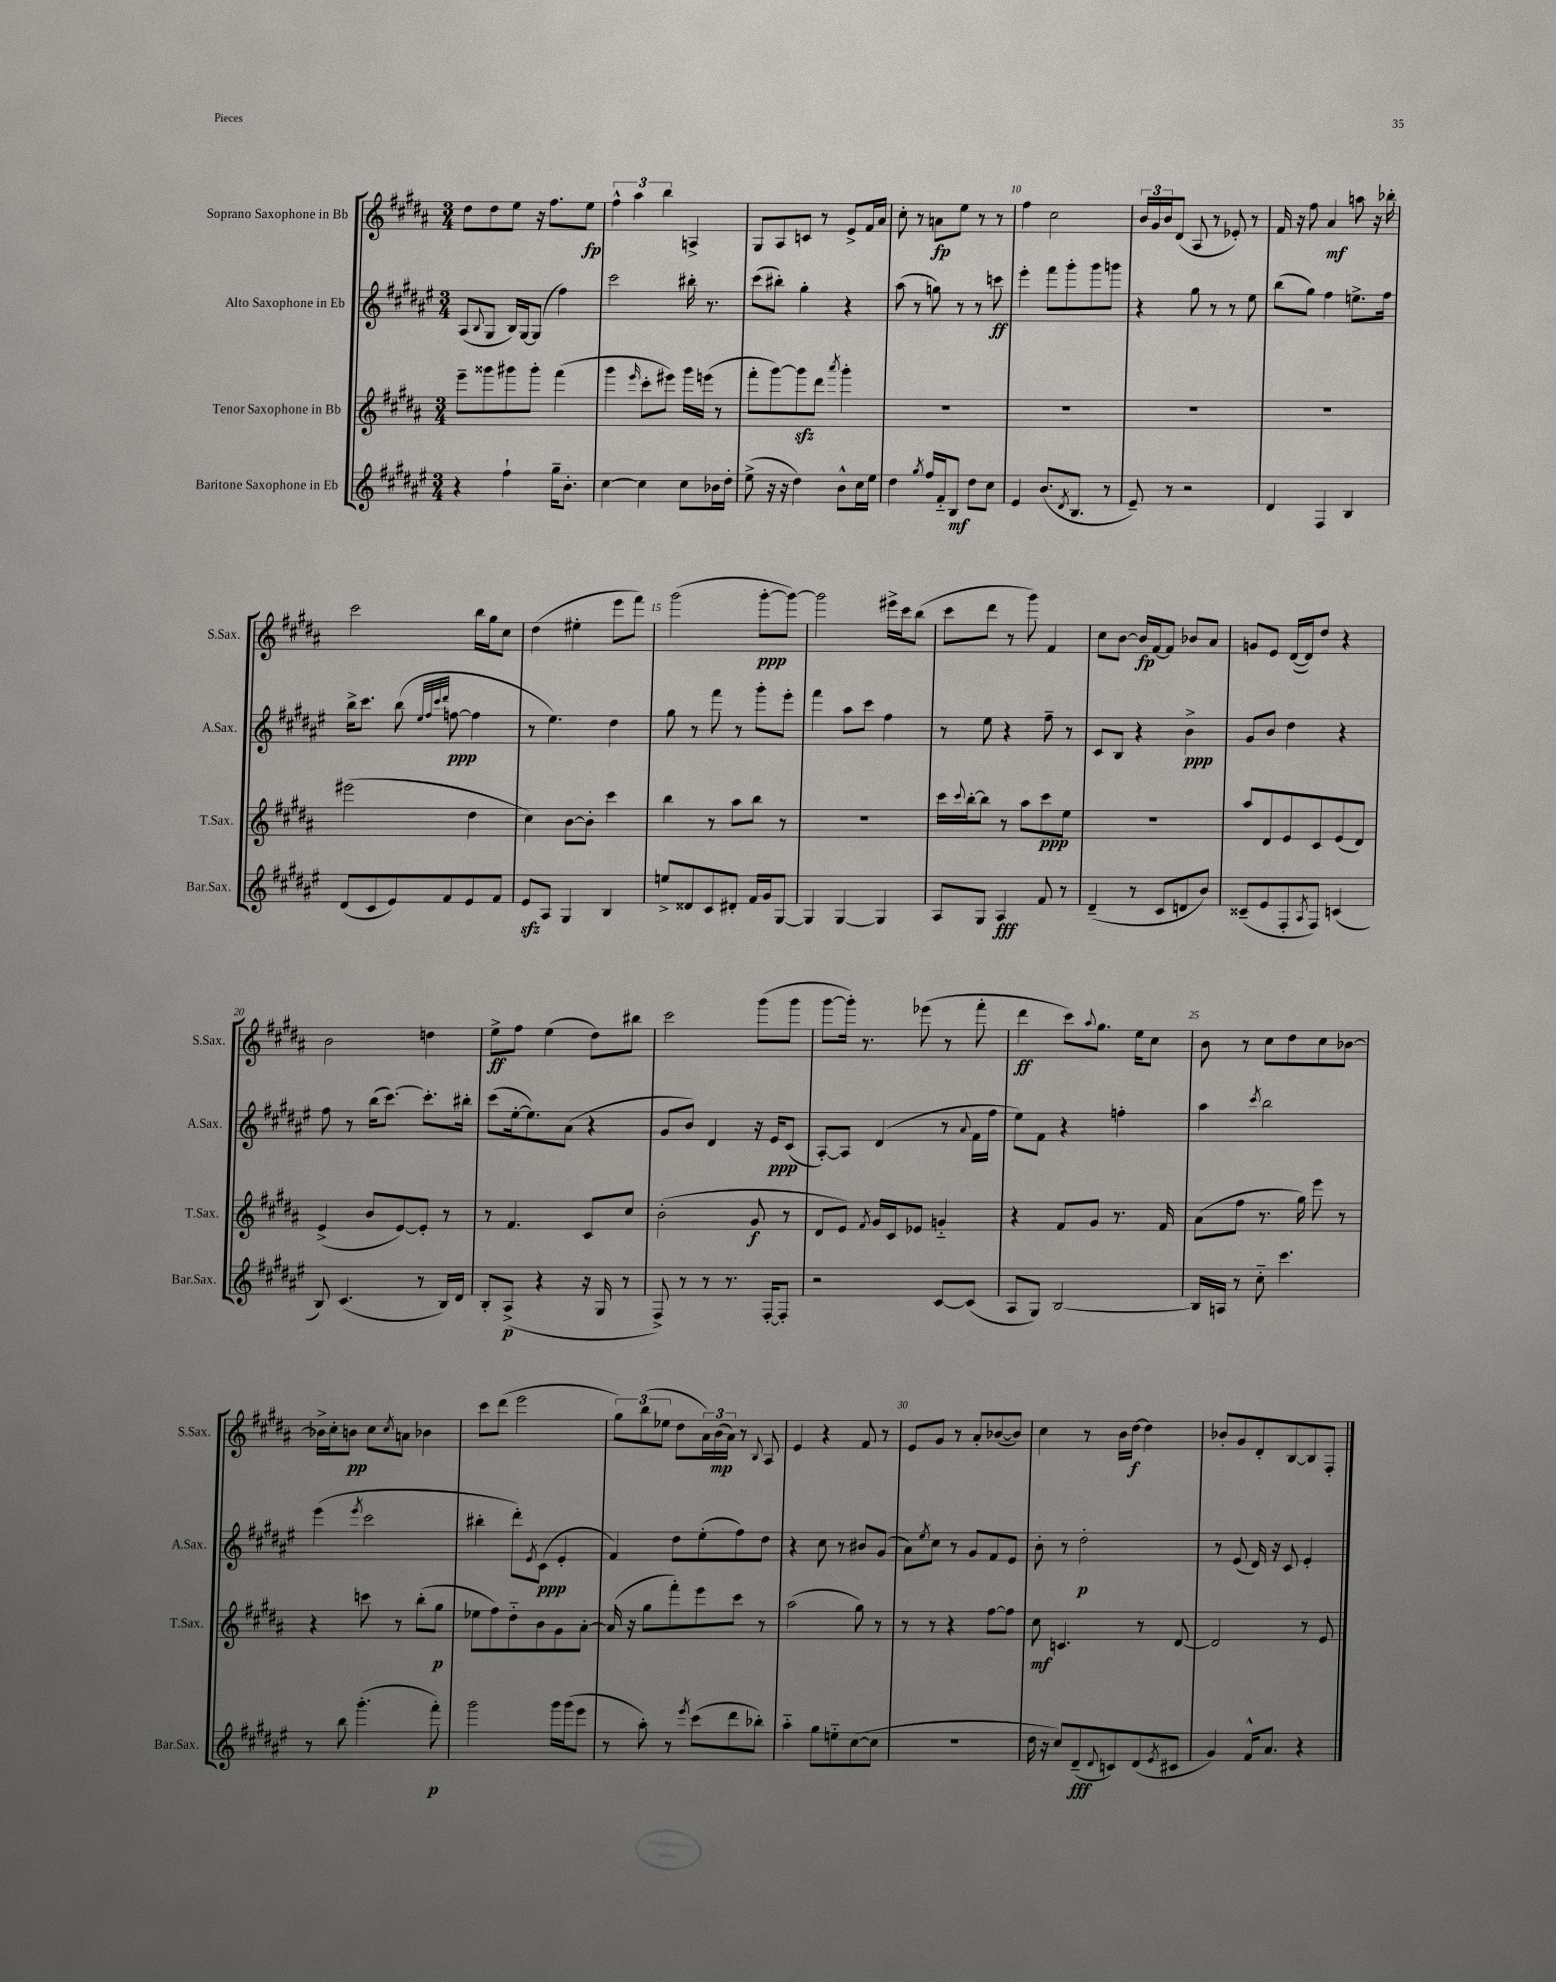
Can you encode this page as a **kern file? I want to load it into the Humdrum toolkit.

**kern	**kern	**kern	**kern
*staff4	*staff3	*staff2	*staff1
*clefG2	*clefG2	*clefG2	*clefG2
*k[f#c#g#d#a#e#]	*k[f#c#g#d#a#]	*k[f#c#g#d#a#e#]	*k[f#c#g#d#a#]
*M3/4	*M3/4	*M3/4	*M3/4
4r	8eee~\L	(8A#/L	8dd#\L
.	.	8qqB/	.
.	8ggg##\	8G#/J	8dd#\
4ff#`\	8ggg#\	16B/LL)	8ee\J
.	.	[16G#/J	.
.	8ggg#'\J	(8G#/]J	16r
.	.	.	8.ff#\L
16gg#~\LK	(4fff#\	4ff#\)	.
8.b'\J	.	.	.
.	.	.	8ee\J
=	=	=	=
[4cc#\	4ggg#\	2ccc#\	6ff#^^\
.	.	.	6aa#\
.	16qqeee/	.	.
4cc#\]	8ccc#'\L	.	.
.	.	.	6bb\
.	8eee#\J)	.	.
8cc#\L	16ggg#\LL	16bb#'\	4A^/
.	(16eee\JJ	8.r	.
16b-\L	8r	.	.
16dd#'\JJ	.	.	.
=	=	=	=
(8ee#^\	8fff#'\L	(8ccc#\L	8G#/L
16r	[8ggg#\)	8bb#'\J)	8A#/
16r	.	.	.
4dd#\)	8ggg#\]	4gg#'\	8c/J
.	8ddd#\J	.	8r
.	8qaaa#/	.	.
8b^^\L	4ggg#'\	4r	8e^/L
16cc#\L	.	.	16f#/L
16ee#\JJ	.	.	16a#/JJ
=	=	=	=
4dd#\	2.r	(8aa#\	8cc#'\
.	.	8r	8r
8qgg#/	.	.	.
16ff#/LL	.	8gg\)	8a\L
16f#'~/J	.	.	.
8B/J	.	8r	8ee\J
8dd#\L	.	8r	8r
8cc#\J	.	8ccc\	8r
=	=	=	=
4e#/	2.r	4eee#'\	4ff#\
(8.b/L	.	8fff#\L	2cc#\
.	.	8ggg#'\	.
8qd#/	.	.	.
8.B/J	.	.	.
.	.	8ggg#\	.
8r	.	8ggg\J	.
=	=	=	=
8e#~/)	2.r	4r	24b/LL
.	.	.	24g#/
.	.	.	24b/J
8r	.	.	(8d#/J
2r	.	8gg#\	8A#/
.	.	8r	8r
.	.	8r	8e-'/)
.	.	8ee#\	8r
=	=	=	=
4d#/	2.r	(8bb\L	16f#/
.	.	.	16r
.	.	8gg#\J)	8ff#\
4F#/	.	4ff#\	4a#/
4B/	.	8.ee^\L	8aa\
.	.	.	16r
.	.	16ff#\Jk	16bb-'\
=	=	=	=
(8d#/L	(2eee#\	16bb^\LK	2ccc#\
.	.	8.ccc#\J	.
8c#/	.	.	.
8e#/)	.	(8bb\	.
.	.	32qqee#/LLL	.
.	.	32qqff#/	.
.	.	32qqccc#/	.
.	.	32qqddd#/JJJ	.
8f#/	.	[8ff\	.
8e#/	4dd#\	4ff\]	16bb\LL
.	.	.	16gg#\J
8f#/J	.	.	8cc#\J
=	=	=	=
8e#/L	4cc#\)	8r	(4dd#\
8A#/J	.	4.ee#\)	.
4G#/	[8b\L	.	4ee#'\
.	8b'\]J	.	.
4B/	4ccc#\	4dd#\	8eee\L
.	.	.	8fff#\J)
=	=	=	=
8ee^/L	4bb\	8gg#\	(2ggg#\
8d##/	.	8r	.
8c#/	8r	8fff#\	.
8d#'/J	8aa#\L	8r	.
16f#/LL	8bb\J	8ggg#'\L	[8ggg#'\L
16g#/J	.	.	.
[8G#/J	8r	8eee#'\J	8ggg#\_J)
=	=	=	=
4G#/]	2.r	4fff#\	2ggg#\]
[4G#/	.	8aa#\L	.
.	.	8ccc#\J	.
4G#/]	.	4ff#\	16eee#^\LL
.	.	.	16ccc#\J
.	.	.	(8bb\J
=	=	=	=
8A#/L	16ccc#\LL	8r	8ccc#\L
.	8qqccc#/	.	.
.	[16bb'\J	.	.
8G#/J	8bb\]J	8ee#\	8ddd#\J
4A#/	8r	4r	8r
.	8aa#\L	.	8ggg#\)
8f#/	8ccc#\	8ff#~\	4f#/
8r	8ee\J	8r	.
=	=	=	=
(4d#~/	2.r	8c#/L	8cc#\L
.	.	8B/J	[8b\J
8r	.	4r	16b/]LL
.	.	.	[16f#/J
8c#/L	.	.	8f#/]J
8d/	.	4b^\	8b-/L
8b/J)	.	.	8a#/J
=	=	=	=
(8c##~/L	8aa#/L	8g#/L	8g/L
8e#/	8d#/	8b/J	8e/J
8F#'/	8e/	4dd#\	([16d#/LL
.	.	.	16d#/]J)
8qA#/	.	.	.
8F#/J)	8c#/	.	8dd#/J
(4c/	(8e/	4r	4r
.	8d#/J)	.	.
=	=	=	=
8B/)	(4e^/	8ff#\	2b\
(4.c#/	.	8r	.
.	8b/L	(16bb\LK	.
.	.	[8.ccc#\J)	.
.	[8e/)	.	.
8r	8e'/]J	8.ccc#'\]L	4dd\
16B/LL)	8r	.	.
16d#/JJ	.	16bb#'\Jk	.
=	=	=	=
8B'/L	8r	(8ccc#\L	8ee^\L
(8A#^/J	4.f#/	[16ee#'\k	8ff#\J
.	.	8.ee#\])	.
4r	.	.	(4ee\
.	.	(8a#\J	.
16r	8c#/L	4r	8dd#\L)
16G#/	.	.	.
8r	8cc#/J	.	8bb#\J
=	=	=	=
8F#^/)	(2b'\	8g#/L	2ccc#\
8r	.	8b/J)	.
8r	.	4d#/	.
8.r	.	.	.
.	8g#/	16r	(8ggg#\L
[16F#'/LK	.	16e#/LK	.
8F#'/]J	8r	(8c#/J	8ggg#\J
=	=	=	=
2r	8d#/L	[8A#'/L)	[8ggg#\L
.	8e/J)	8A#/]J	16ggg#'\]Jk)
.	.	.	8.r
.	8qf#/	.	.
.	16g#/LL	(4d#/	.
.	16c#/J	.	.
.	8e-/J	.	(8eee-\
[8c#/L	4g'~/	8r	8r
.	.	8qqa#/	.
(8c#/]J	.	16f#\LL	8fff#'\
.	.	16ff#\JJ	.
=	=	=	=
8A#/L	4r	8ee#\L)	4ddd#\
8G#/J)	.	8f#\J	.
[2B/	8f#/L	4r	8ccc#\L)
.	.	.	8qqaa#/
.	8g#/J	.	8.gg#\J
.	8.r	4ff'\	.
.	.	.	16ee\LK
.	.	.	8cc#\J
.	16f#/	.	.
=	=	=	=
16B/]LL	(8a#\L	4aa#\	8b\
16A/JJ	.	.	.
8r	8ff#\J	.	8r
.	.	8qccc#/	.
8cc#'~\	8.r	2bb\	8cc#\L
4.ccc#\	.	.	8dd#\
.	16gg#\)	.	.
.	8eee\	.	8cc#\
.	8r	.	[8b-\J
=	=	=	=
8r	4r	(4eee#\	16b-^\]LL
.	.	.	16cc#'\J
8bb\	.	.	8b\J
.	.	8qeee#/	.
(4.ggg#'\	8ccc\	2ccc#\	8cc#\L
.	.	.	8qcc#/
.	8r	.	8a\J
.	(8bb'\L	.	4b-\
8fff#'\)	8gg#\J	.	.
=	=	=	=
2ggg#\	8ee-\L	4bb#'\	8ccc#\L
.	8ff#\)	.	(8ddd#\J
.	8dd#'~\	8ddd#'\L)	2eee\
.	.	8qe#/	.
.	8b\	(8c#\J	.
16ggg#\LL	8g#\	4e#'/	.
(16ggg#\J	.	.	.
8eee#\J	[8a#'\J	.	.
=	=	=	=
8r	(16a#/]	4f#/)	12gg#\L)
.	16r	.	.
.	.	.	(12bb\
8aa#'\)	8gg#\L	.	.
.	.	.	12ee-\J
8r	8fff#'\)	8dd#\L	8dd#\L
8qeee#/	.	.	.
(8ccc#\L	8eee\	(8ee#'\	24a#\L)
.	.	.	(24b\
.	.	.	24a#\JJ)
8ddd#\	8ccc#\J	8ff#\)	8r
.	.	.	8qqB/
8bb-'\J)	8r	8dd#\J	8A#/
=	=	=	=
4aa#'~\	(2aa#\	4r	4e/
8gg#\L	.	8cc#\	4r
8ee'~\	.	8r	.
([8cc#\	8gg#\)	8b#/L	8f#/
8cc#\]J	8r	(8g#/J	8r
=	=	=	=
2.r	8r	8a#\L)	8e/L
.	.	8qee#/	.
.	8r	8cc#\J	8g#/J
.	4r	8r	8r
.	.	8g#/L	8a#'/L
.	[8ff#\L	8f#/	([8b-/
.	8ff#\]J	8e#/J	8b-/]J)
=	=	=	=
16dd#\	8cc#\	8b'\	4cc#\
16r	.	.	.
8cc#/L)	4.c/	8r	.
(8d#~/	.	2dd#'\	8r
8qqd#/	.	.	.
8c/)	.	.	16b\LL
.	.	.	[16dd#\JJ
(8d#/	8r	.	4dd#\]
8qe#/	.	.	.
8c#/J	[8d#/	.	.
=	=	=	=
4g#/)	2d#/]	8r	8b-'/L
.	.	(8e#/	8g#/
16f#^^/LK	.	16d#/)	8d#'/
8.a#/J	.	16r	.
.	.	8c#/	[8B/
4r	8r	4e#'/	8B/]
.	8e/	.	8F#'/J
==	==	==	==
*-	*-	*-	*-
